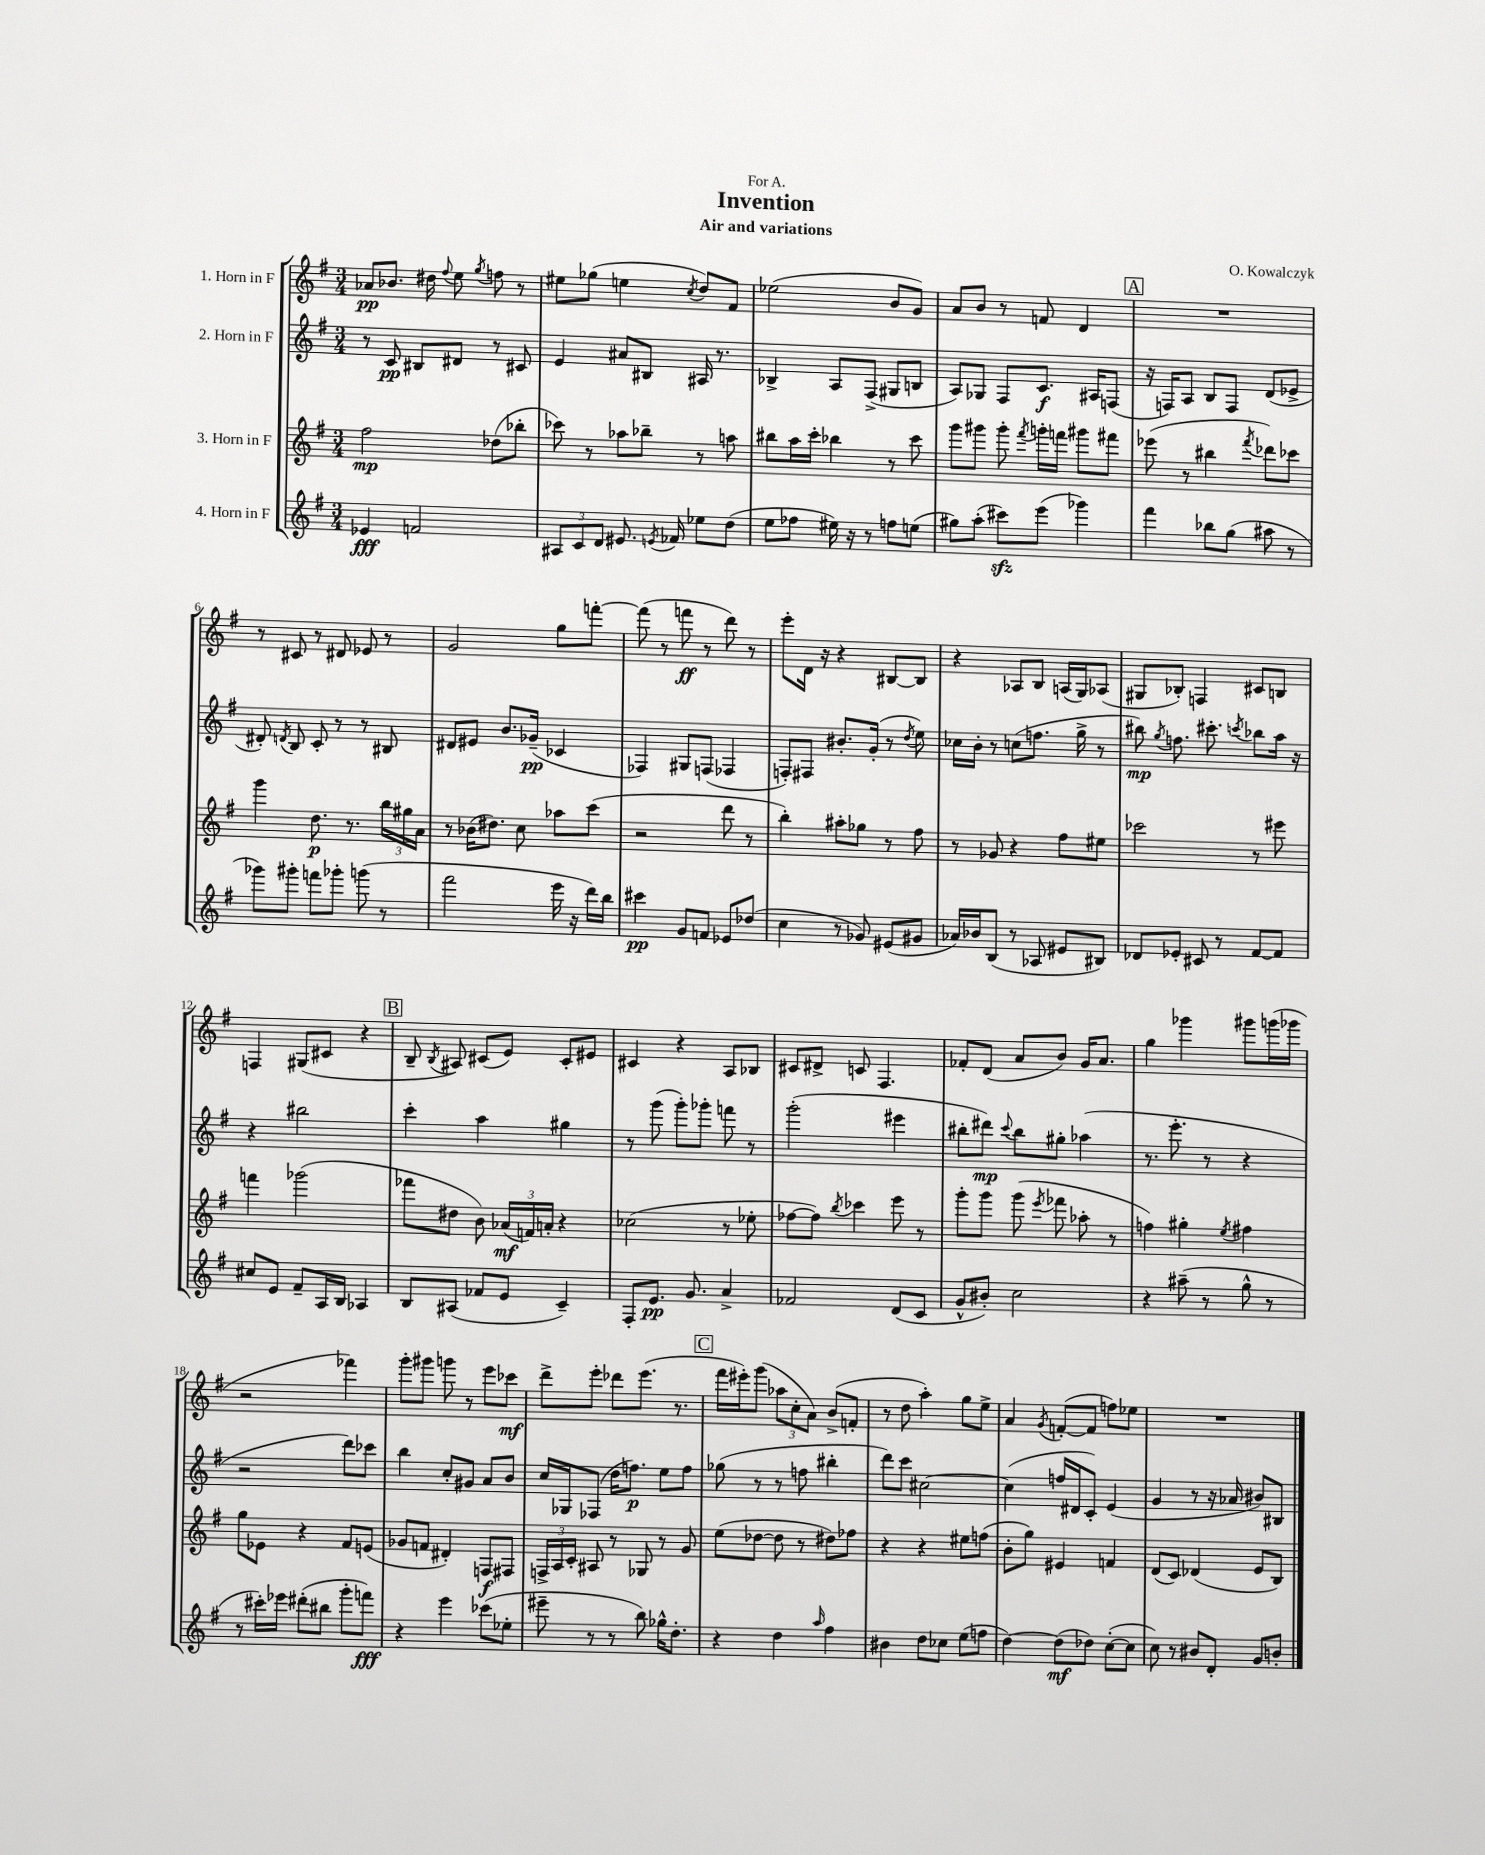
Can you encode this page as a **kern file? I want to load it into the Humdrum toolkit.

**kern	**dynam	**kern	**dynam	**kern	**dynam	**kern	**dynam
*part4	*part4	*part3	*part3	*part2	*part2	*part1	*part1
*staff4	*staff4	*staff3	*staff3	*staff2	*staff2	*staff1	*staff1
*I"4. Horn in F	*	*I"3. Horn in F	*	*I"2. Horn in F	*	*I"1. Horn in F	*
*clefG2	*	*clefG2	*	*clefG2	*	*clefG2	*
*k[f#]	*	*k[f#]	*	*k[f#]	*	*k[f#]	*
*M3/4	*	*M3/4	*	*M3/4	*	*M3/4	*
=1	=1	=1	=1	=1	=1	=1	=1
4e-X/	fff	2ff#\	mp	8r	.	8a-X/L	pp
.	.	.	.	8c/	pp	8.b-X/J	.
2fn/	.	.	.	8B#X/L	.	.	.
.	.	.	.	.	.	16dd#X\	.
.	.	.	.	.	.	8qqff#/	.
.	.	.	.	8d#X/J	.	8ee\	.
.	.	.	.	.	.	8qgg/	.
.	.	(8dd-X\L	.	8r	.	8ffn\	.
.	.	8bb-X'\J	.	8c#X/	.	8r	.
=2	=2	=2	=2	=2	=2	=2	=2
12A#X/L	.	8ccc-X\)	.	4e/	.	8ee#X\L	.
12c/	.	.	.	.	.	.	.
.	.	8r	.	.	.	(8gg-X\J	.
12d/J	.	.	.	.	.	.	.
8.e#X/	.	8aa-X\L	.	8a#X/L	.	4een\	.
.	.	8bb-X~\J	.	8B#X/J	.	.	.
8qen/	.	.	.	.	.	.	.
16f-X/	.	.	.	.	.	.	.
.	.	.	.	.	.	8qcc/	.
8ee-X\L	.	8r	.	16A#X/	.	8dd/L)	.
.	.	.	.	8.r	.	.	.
(8dd\J	.	8aan\	.	.	.	8f#/J	.
=3	=3	=3	=3	=3	=3	=3	=3
8ee\L	.	8bb#X\L	.	4B-X^/	.	(2ee-X\	.
8ff-X\J	.	16aa\L	.	.	.	.	.
.	.	16ccc'\JJ	.	.	.	.	.
16ee#X\)	.	4bb-X\	.	8A/L	.	.	.
16r	.	.	.	.	.	.	.
8r	.	.	.	(8F#^/J	.	.	.
8ffn\L	.	8r	.	8G#X/L	.	8b/L	.
(8een\J	.	8ccc\	.	8Bn/J	.	8g/J)	.
=4	=4	=4	=4	=4	=4	=4	=4
8gg#X\L)	.	8ggg\L	.	8A/L)	.	8a/L	.
(8aa'\J	.	8ggg#X\J	.	8G-X/J	.	8b/J	.
8ccc#Xzz\L)	.	8ggg#'\	.	8F#/L	.	8r	.
.	.	8qfff#/	.	.	.	.	.
(8eee\J	.	16gggn'\LL	.	8.c/J	f	8fn/	.
.	.	16fffn\JJ	.	.	.	.	.
4ggg-X\)	.	8ggg#X\L	.	.	.	4d/	.
.	.	.	.	16A#X/KL	.	.	.
.	.	8fff#X\J	.	(8Fn/J	.	.	.
!!LO:REH:place=s1:t=A
=5	=5	=5	=5	=5	=5	=5	=5
4fff#\	.	(8eee-X\	.	16r	.	2.r	.
.	.	.	.	16Fn/KL)	.	.	.
.	.	8r	.	8A/J	.	.	.
8bb-X\L	.	4bb#X\	.	8B/L	.	.	.
(8gg\J	.	.	.	8F/J	.	.	.
.	.	8qfff#/	.	.	.	.	.
8aa#X\	.	8ddd-X\L)	.	(8d/L	.	.	.
8r	.	8ccc-X\J	.	8e-X^/J	.	.	.
!!LO:LB:g=z
=6	=6	=6	=6	=6	=6	=6	=6
8ggg-X\L)	.	4ggg\	.	8d#X'/)	.	8r	.
.	.	.	.	8qdn/	.	.	.
8ggg#X'\J	.	.	.	8B/	.	8c#X/	.
8fffn\L	.	8.dd\	p	8c'/	.	8r	.
8ggg-X'\J	.	.	.	8r	.	8d#X/	.
.	.	8.r	.	.	.	.	.
(8gggn\	.	.	.	8r	.	8e-X/	.
8r	.	24bb\LL	.	8B#X/	.	8r	.
.	.	24gg#X\	.	.	.	.	.
.	.	24a\JJ	.	.	.	.	.
=7	=7	=7	=7	=7	=7	=7	=7
2fff#\	.	8r	.	8d#X/L	.	2g/	.
.	.	(16b-X\KL	.	8e#X/J	.	.	.
.	.	8.dd#X\J)	.	.	.	.	.
.	.	.	.	8.b/L	.	.	.
.	.	8cc\	.	.	.	.	.
.	.	.	.	(16g-X~/Jk	pp	.	.
16eee\	.	8aa-X\L	.	4c-X/	.	8gg\L	.
16r	.	.	.	.	.	.	.
16ddd\LL)	.	(8ccc\J	.	.	.	[8fffn'\J	.
16bb\JJ	.	.	.	.	.	.	.
=8	=8	=8	=8	=8	=8	=8	=8
4ccc#X\	pp	2r	.	4F-X/)	.	(8fff\]	.
.	.	.	.	.	.	8r	.
8g/L	.	.	.	8G#X/L	.	8fffn\	ff
8fn/J	.	.	.	(8Fn/J	.	8r	.
8e-X/L	.	8ddd\	.	4F-X/	.	8ddd\)	.
(8dd-X/J	.	8r	.	.	.	8r	.
=9	=9	=9	=9	=9	=9	=9	=9
4cc\	.	4bb'\)	.	8Fn'/L)	.	8eee'\L	.
.	.	.	.	8F#X/J	.	16d\Jk	.
.	.	.	.	.	.	16r	.
8r	.	8aa#X'\L	.	8.b#X'/L	.	4r	.
8g-X/)	.	8gg-X\J	.	.	.	.	.
.	.	.	.	(16g'/Jk	.	.	.
(8e#X/L	.	8r	.	8r	.	[8B#X/L	.
.	.	.	.	8qdd/	.	.	.
8g#X/J	.	8ff#\	.	8ee\)	.	8B#/J]	.
=10	=10	=10	=10	=10	=10	=10	=10
16a-X/LL)	.	8r	.	16cc-X\LL	.	4r	.
16b-X/J	.	.	.	16b'\JJ	.	.	.
(8B/J	.	8g-X/	.	8r	.	.	.
8r	.	4r	.	(8ccn\L	.	8A-X/L	.
8A-X/	.	.	.	8.ffn\J	.	8B/J	.
8e#X/L	.	8ff#\L	.	.	.	(16An/LL	.
.	.	.	.	16gg^\	.	16G/J)	.
8B#X/J)	.	8ee#X\J	.	8r	.	(8A-X/J	.
=11	=11	=11	=11	=11	=11	=11	=11
8d-X/L	.	2ccc-X\	.	8bb#X\)	mp	8G#X/L	.
.	.	.	.	8qgg/	.	.	.
8e-X'/J	.	.	.	8.ffn\	.	8B-X'/J)	.
8c#X/	.	.	.	.	.	4Fn/	.
.	.	.	.	8.ccc#X'\	.	.	.
8r	.	.	.	.	.	.	.
.	.	.	.	8qcccn/	.	.	.
[8f#/L	.	8r	.	8bb-X\L	.	8c#X/L	.
8f#/J]	.	8eee#X\	.	16aa\Jk	.	8Bn/J	.
.	.	.	.	16r	.	.	.
!!LO:LB:g=z
=12	=12	=12	=12	=12	=12	=12	=12
8cc#X/L	.	4fffn\	.	4r	.	4Fn/	.
8e/J	.	.	.	.	.	.	.
8f#~/L	.	(2ggg-X\	.	2bb#X\	.	(8G#X/L	.
16A/L	.	.	.	.	.	8c#X/J	.
16B/JJ	.	.	.	.	.	.	.
4A-X/	.	.	.	.	.	4r	.
!!LO:REH:place=s1:t=B
=13	=13	=13	=13	=13	=13	=13	=13
8B/L	.	8fff-X\L	.	4ccc'\	.	8B~/	.
.	.	.	.	.	.	8qB/	.
(8A#X/J	.	8dd#X\J	.	.	.	8A#X/)	.
8f-X/L	.	8b\)	.	4aa\	.	(8c#X/L	.
8e/J	.	(24a-X/LL	mf	.	.	8e/J)	.
.	.	24fn/)	.	.	.	.	.
.	.	24an'/JJ	.	.	.	.	.
4c~/)	.	4r	.	4gg#X\	.	8c#'/L	.
.	.	.	.	.	.	8e#X/J	.
=14	=14	=14	=14	=14	=14	=14	=14
8F#'/L	.	(2cc-X\	.	8r	.	4c#X/	.
8.e/J	pp	.	.	(8ggg\	.	.	.
.	.	.	.	8ggg'\L)	.	4r	.
8.g/	.	.	.	.	.	.	.
.	.	.	.	8ggg-X'\J	.	.	.
4a^/	.	8r	.	8fffn\	.	8A/L	.
.	.	8ee-X'\	.	8r	.	8B-X/J	.
=15	=15	=15	=15	=15	=15	=15	=15
2f-X/	.	[8ff-X\L	.	(2ggg'\	.	8c#X/L	.
.	.	8ff-\J])	.	.	.	8d#X^/J	.
.	.	8qbb/	.	.	.	.	.
.	.	4ccc-X\	.	.	.	8cn/	.
.	.	.	.	.	.	4.F#/	.
(8d/L	.	8eee\	.	4eee#X\	.	.	.
8c/J	.	8r	.	.	.	.	.
=16	=16	=16	=16	=16	=16	=16	=16
8g^^/L	.	8ggg'\L	.	8bb#X'\L	.	8f-X'/L	.
8b#X'/J)	.	8ggg\J	.	8ddd#X\J)	mp	(8d/J	.
.	.	.	.	8qqccc/	.	.	.
2cc\	.	(8ggg\	.	8bb#\L	.	8a/L	.
.	.	8qeee/	.	.	.	.	.
.	.	8fff-X\	.	8gg#X'\J	.	8b/J)	.
.	.	8aa-X'\	.	(4aa-X\	.	16g/KL	.
.	.	.	.	.	.	8.a/J	.
.	.	8r	.	.	.	.	.
=17	=17	=17	=17	=17	=17	=17	=17
4r	.	4ffn\)	.	8.r	.	4gg\	.
.	.	.	.	8.eee'\	.	.	.
(8aa#X~\	.	4gg#X'\	.	.	.	4ggg-X\	.
8r	.	.	.	8r	.	.	.
.	.	8qee/	.	.	.	.	.
8gg^^\	.	4ff#X\	.	4r	.	8ggg#X\L	.
8r	.	.	.	.	.	(16gggn\L	.
.	.	.	.	.	.	16ggg-X\JJ	.
!!LO:LB:g=z
=18	=18	=18	=18	=18	=18	=18	=18
8r	.	8gg\L	.	2r	.	2r	.
16ccc#X'\LL)	.	8e-X\J	.	.	.	.	.
16eee-X\JJ	.	.	.	.	.	.	.
(8ddd#X'\L	.	4r	.	.	.	.	.
8bb#X\J	.	.	.	.	.	.	.
8ggg'\L	.	8f#/L	.	8ddd\L)	.	4fff-X\)	.
8fffn\J)	fff	(8en/J	.	8ccc-X\J	.	.	.
=19	=19	=19	=19	=19	=19	=19	=19
4r	.	8g-X/L	.	4bb\	.	8ggg'\L	.
.	.	8fn/J	.	.	.	8ggg#X\J	.
4eee\	.	4d#X'/)	.	8cc'/L	.	8gggn\	.
.	.	.	.	8g#X/J	.	8r	.
(8ccc-X\L	.	8Fn/L	f	8a/L	.	8eee\L	.
8ee-X'\J	.	8F#X/J	.	8b/J	.	8ccc-X\J	mf
=20	=20	=20	=20	=20	=20	=20	=20
8eee#X~\	.	24Fn^/LL	.	16cc/LL	.	8ddd^\L	.
.	.	24A/	.	.	.	.	.
.	.	.	.	16G-X/J	.	.	.
.	.	24c'/JJ	.	.	.	.	.
8r	.	8A#X/	.	(8F-X/J	.	8eee'\J	.
8r	.	8r	.	16dd\KL	.	8ddd-X\L	.
.	.	.	.	8.ffn\J)	p	.	.
8bb\)	.	8G-X/	.	.	.	(8.eee\J	.
16gg-X^^\KL	.	8r	.	8ee\L	.	.	.
8.dd'\J	.	.	.	.	.	8.r	.
.	.	8g/	.	8ff\J	.	.	.
!!LO:REH:place=s1:t=C
=21	=21	=21	=21	=21	=21	=21	=21
4r	.	(8ee\L	.	(8gg-X\	.	16fff#\LL	.
.	.	.	.	.	.	16eee#X'\J)	.
.	.	[8dd-X\J	.	8r	.	(8ggg\J	.
4dd\	.	8dd-\]	.	8r	.	12aa-X\L	.
.	.	.	.	.	.	12cc'\	.
.	.	8r	.	8ffn\	.	.	.
.	.	.	.	.	.	12a\J)	.
16qqaa/	.	.	.	.	.	.	.
4ff#\	.	8dd#X\L)	.	4bb#X'\	.	(8b^/L	.
.	.	8ff-X\J	.	.	.	8fn'/J	.
=22	=22	=22	=22	=22	=22	=22	=22
4b#X\	.	4r	.	8ddd\L)	.	8r	.
.	.	.	.	8ccc\J	.	8dd\	.
8dd\L	.	4r	.	[2cc#X\	.	4aa'\)	.
8cc-X\J	.	.	.	.	.	.	.
(8ee\L	.	8ee#X\L	.	.	.	8gg\L	.
8ffn\J	.	(8ffn\J	.	.	.	8ee^\J	.
=23	=23	=23	=23	=23	=23	=23	=23
[4dd\)	.	8b'\L	.	(4cc#\]	.	4a/	.
.	.	8gg\J)	.	.	.	.	.
.	.	.	.	.	.	8qg/	.
(8dd\L]	mf	4e#X/	.	16ffn/LL	.	([8fn'/L	.
.	.	.	.	16d#X/J	.	.	.
8dd-X\J)	.	.	.	8c'/J)	.	8f/J]	.
([8cc'\L	.	4fn/	.	(4e/	.	8ffn\L)	.
8cc\J]	.	.	.	.	.	8ee-X\J	.
=24	=24	=24	=24	=24	=24	=24	=24
8cc\)	.	(8d/L	.	4g/	.	2.r	.
8r	.	8c/J)	.	.	.	.	.
8b#X/L	.	(4d-X/	.	8r	.	.	.
8d'/J	.	.	.	16r	.	.	.
.	.	.	.	16a-X/	.	.	.
8g/L	.	8e/L	.	8b#X/L)	.	.	.
8bn'/J	.	8B/J)	.	8B#X/J	.	.	.
==	==	==	==	==	==	==	==
*-	*-	*-	*-	*-	*-	*-	*-
